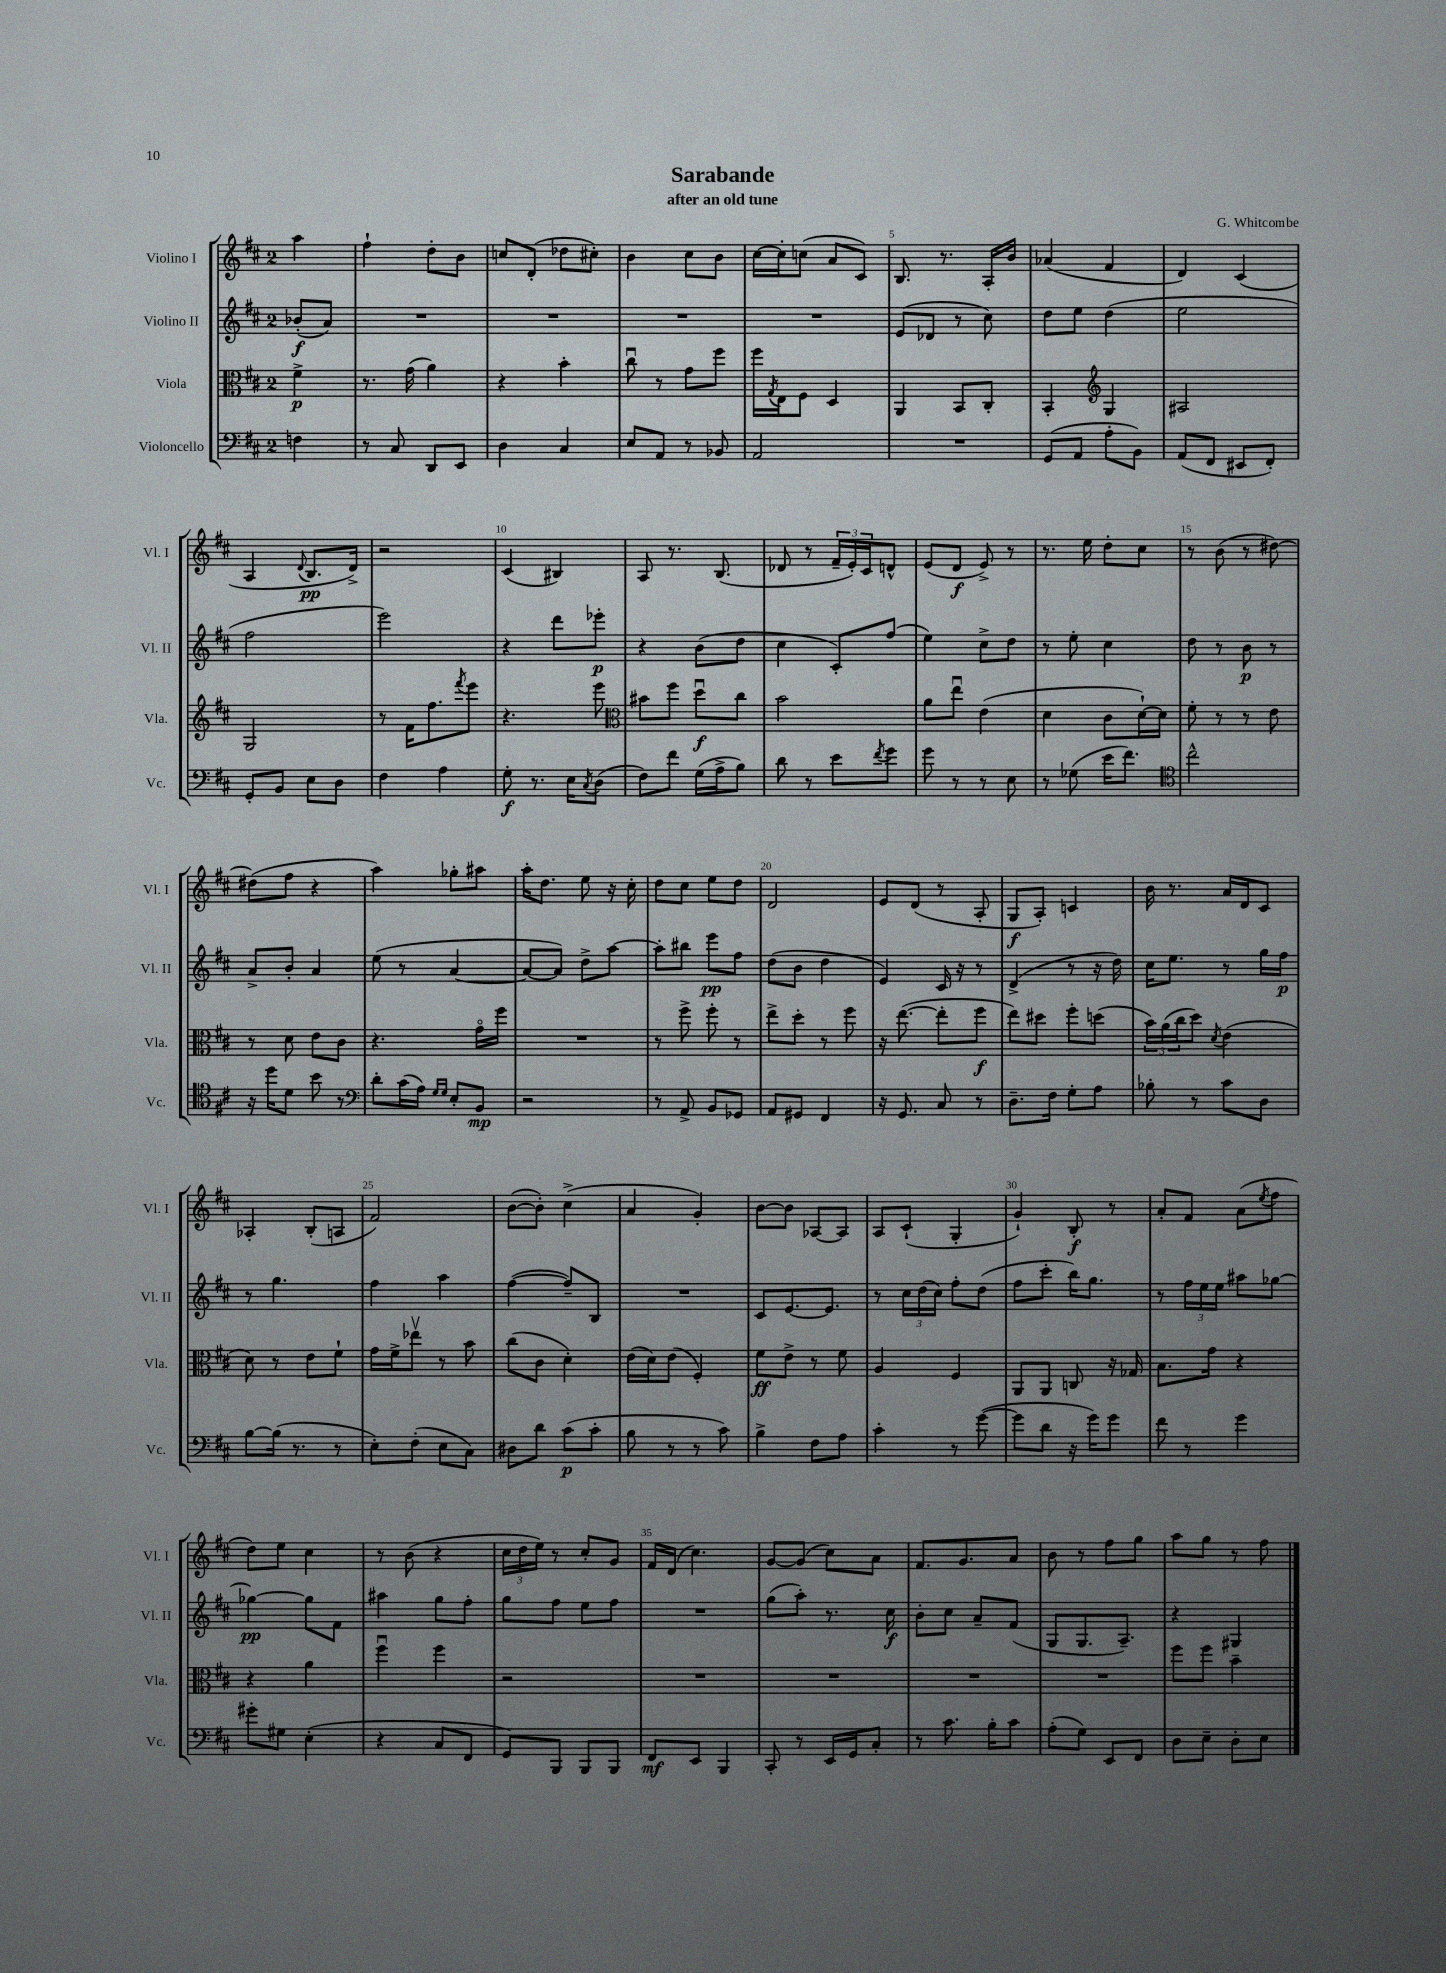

**kern	**dynam	**kern	**dynam	**kern	**dynam	**kern	**dynam
*part4	*part4	*part3	*part3	*part2	*part2	*part1	*part1
*staff4	*staff4	*staff3	*staff3	*staff2	*staff2	*staff1	*staff1
*I"Violoncello	*	*I"Viola	*	*I"Violino II	*	*I"Violino I	*
*I'Vc.	*	*I'Vla.	*	*I'Vl. II	*	*I'Vl. I	*
*clefF4	*	*clefC3	*	*clefG2	*	*clefG2	*
*k[f#c#]	*	*k[f#c#]	*	*k[f#c#]	*	*k[f#c#]	*
*M2/4	*	*M2/4	*	*M2/4	*	*M2/4	*
=	=	=	=	=	=	=	=
4Fn\	.	4f#^\	p	(8b-X'/L	f	4aa\	.
.	.	.	.	8a/J)	.	.	.
=1	=1	=1	=1	=1	=1	=1	=1
8r	.	8.r	.	2r	.	4ff#`\	.
8C#/	.	.	.	.	.	.	.
.	.	(16g\	.	.	.	.	.
8DD/L	.	4a\)	.	.	.	8dd'\L	.
8EE/J	.	.	.	.	.	8b\J	.
=2	=2	=2	=2	=2	=2	=2	=2
4D\	.	4r	.	2r	.	8ccn/L	.
.	.	.	.	.	.	(8d'/J	.
4C#/	.	4b'\	.	.	.	8dd-X\L	.
.	.	.	.	.	.	8cc#X'\J)	.
=3	=3	=3	=3	=3	=3	=3	=3
8E/L	.	8cc#u\	.	2r	.	4b\	.
8AA/J	.	8r	.	.	.	.	.
8r	.	8g\L	.	.	.	8cc#\L	.
8BB-X/	.	8ff#\J	.	.	.	8b\J	.
=4	=4	=4	=4	=4	=4	=4	=4
2AA/	.	16ff#\LL	.	2r	.	[16cc#\LL	.
.	.	8qG/	.	.	.	.	.
.	.	16E\J	.	.	.	16cc#'\J]	.
.	.	8F#\J	.	.	.	(8ccn\J	.
.	.	4D/	.	.	.	8a/L	.
.	.	.	.	.	.	8c#/J)	.
=5	=5	=5	=5	=5	=5	=5	=5
2r	.	4AA/	.	(8e/L	.	8.B/	.
.	.	.	.	8d-X/J	.	.	.
.	.	.	.	.	.	8.r	.
.	.	8BB/L	.	8r	.	.	.
.	.	8C#'/J	.	8cc#\)	.	16A'/LL	.
.	.	.	.	.	.	16b/JJ	.
=6	=6	=6	=6	=6	=6	=6	=6
(8GG/L	.	4BB'/	.	8dd\L	.	(4a-X/	.
8AA/J	.	.	.	8ee\J	.	.	.
*	*	*clefG2	*	*	*	*	*
8A'\L	.	4G/	.	(4dd\	.	4f#/	.
8BB\J)	.	.	.	.	.	.	.
=7	=7	=7	=7	=7	=7	=7	=7
(8AA/L	.	2A#X/	.	2ee\	.	4d/)	.
8FF#/J	.	.	.	.	.	.	.
8EE#X/L	.	.	.	.	.	(4c#/	.
8FF#'/J)	.	.	.	.	.	.	.
!!LO:LB:g=z
=8	=8	=8	=8	=8	=8	=8	=8
8GG'/L	.	2G/	.	2ff#\	.	4A/	.
8BB/J	.	.	.	.	.	.	.
.	.	.	.	.	.	8qqd/	.
8E\L	.	.	.	.	.	8.B/L	pp
8D\J	.	.	.	.	.	.	.
.	.	.	.	.	.	16d^/Jk)	.
=9	=9	=9	=9	=9	=9	=9	=9
4F#\	.	8r	.	2eee\)	.	2r	.
.	.	16f#\KL	.	.	.	.	.
.	.	8.ff#\	.	.	.	.	.
4A\	.	.	.	.	.	.	.
.	.	8qfff#/	.	.	.	.	.
.	.	8eee\J	.	.	.	.	.
=10	=10	=10	=10	=10	=10	=10	=10
8G'\	f	4.r	.	4r	.	(4c#/	.
8.r	.	.	.	.	.	.	.
.	.	.	.	8ddd\L	.	4B#X/)	.
16E\KL	.	.	.	.	.	.	.
8qC#/	.	.	.	.	.	.	.
(8D\J	.	8eee\	.	8eee-X'\J	p	.	.
=11	=11	=11	=11	=11	=11	=11	=11
*	*	*clefC3	*	*	*	*	*
8F#\L)	.	8b#X\L	.	4r	.	8A/	.
8f#\J	.	8ff#\J	.	.	.	8.r	.
(16G\LL	.	8ddu\L	f	(8b\L	.	.	.
16A^\J	.	.	.	.	.	(8.B/	.
8B\J)	.	8cc#\J	.	8dd\J	.	.	.
=12	=12	=12	=12	=12	=12	=12	=12
8d\	.	2b\	.	4cc#\	.	8d-X/	.
8r	.	.	.	.	.	8r	.
8e\L	.	.	.	8c#'/L)	.	24f#~/LL	.
.	.	.	.	.	.	24e'/)	.
.	.	.	.	.	.	24c#/J	.
8qf#/	.	.	.	.	.	.	.
8g\J	.	.	.	(8ff#/J	.	8dn^^/J	.
=13	=13	=13	=13	=13	=13	=13	=13
8g\	.	8a\L	.	4ee\)	.	(8e/L	.
8r	.	8eeu\J	.	.	.	8d/J	f
8r	.	(4e\	.	8cc#^\L	.	8e^/)	.
8E\	.	.	.	8dd\J	.	8r	.
=14	=14	=14	=14	=14	=14	=14	=14
8r	.	4d\	.	8r	.	8.r	.
(8G-X\	.	.	.	8ee'\	.	.	.
.	.	.	.	.	.	16ee\	.
16e\KL	.	8c#\L	.	4cc#\	.	8dd'\L	.
8.f#\J)	.	.	.	.	.	.	.
.	.	[16d`\L)	.	.	.	8cc#\J	.
.	.	16d\JJ]	.	.	.	.	.
=15	=15	=15	=15	=15	=15	=15	=15
*clefC4	*	*	*	*	*	*	*
2cc#^^\	.	8f#'\	.	8dd\	.	8r	.
.	.	8r	.	8r	.	(8b\	.
.	.	8r	.	8b\	p	8r	.
.	.	8e\	.	8r	.	[8dd#X\)	.
!!LO:LB:g=z
=16	=16	=16	=16	=16	=16	=16	=16
16r	.	8r	.	8a^/L	.	(8dd#X\L]	.
16dd\KL	.	.	.	.	.	.	.
8d\J	.	8d\	.	8b'/J	.	8ff#\J	.
8b\	.	8e\L	.	4a/	.	4r	.
8r	.	8c#\J	.	.	.	.	.
=17	=17	=17	=17	=17	=17	=17	=17
*clefF4	*	*	*	*	*	*	*
8d'\L	.	4.r	.	(8ee\	.	4aa\)	.
(16c#\L	.	.	.	8r	.	.	.
16A\JJ)	.	.	.	.	.	.	.
16qqG/LL	.	.	.	.	.	.	.
16qqG/JJ	.	.	.	.	.	.	.
8E'/L	.	.	.	[4a/	.	8gg-X'\L	.
8BB/J	mp	16g\LL	.	.	.	8aa#X\J	.
.	.	16ff#\JJ	.	.	.	.	.
=18	=18	=18	=18	=18	=18	=18	=18
2r	.	2r	.	8a/L_	.	16aa'\KL	.
.	.	.	.	.	.	8.dd\J	.
.	.	.	.	8a/J])	.	.	.
.	.	.	.	8dd^\L	.	8ee\	.
.	.	.	.	[8aa\J	.	16r	.
.	.	.	.	.	.	16cc#'\	.
=19	=19	=19	=19	=19	=19	=19	=19
8r	.	8r	.	8aa'\L]	.	8dd\L	.
8AA^/	.	8ff#^\	.	8bb#X\J	.	8cc#\J	.
8BB/L	.	8ff#'\	.	8eee\L	pp	8ee\L	.
8GG-X/J	.	8r	.	8ff#\J	.	8dd\J	.
=20	=20	=20	=20	=20	=20	=20	=20
8AA/L	.	8ee^\L	.	(8dd\L	.	2d/	.
8GG#X/J	.	8dd'\J	.	8b\J	.	.	.
4FF#/	.	8r	.	4dd\	.	.	.
.	.	8ff#\	.	.	.	.	.
=21	=21	=21	=21	=21	=21	=21	=21
16r	.	16r	.	4e/)	.	8e/L	.
8.GG/	.	([8.ee\	.	.	.	.	.
.	.	.	.	.	.	(8d/J	.
8C#/	.	8ee'\L]	.	16c#/	.	8r	.
.	.	.	.	16r	.	.	.
8r	.	8ff#\J	f	8r	.	8A'/	.
=22	=22	=22	=22	=22	=22	=22	=22
8.D~\L	.	8ee\L)	.	(4d^/	.	8G/L	f
.	.	8dd#X\J	.	.	.	8A'/J)	.
16F#\Jk	.	.	.	.	.	.	.
8G'\L	.	8ff#'\L	.	8r	.	4cn/	.
8A\J	.	(8ddn\J	.	16r	.	.	.
.	.	.	.	16dd\)	.	.	.
=23	=23	=23	=23	=23	=23	=23	=23
8B-X'\	.	24b\LL)	.	16cc#\KL	.	16b\	.
.	.	(24a\	.	.	.	.	.
.	.	.	.	8.ee\J	.	8.r	.
.	.	24cc#\J	.	.	.	.	.
8r	.	8dd\J)	.	.	.	.	.
.	.	8qd/	.	.	.	.	.
8c#\L	.	(4e\	.	8r	.	16a/LL	.
.	.	.	.	.	.	16d/J	.
8D\J	.	.	.	16gg\LL	.	8c#/J	.
.	.	.	.	16ff#\JJ	p	.	.
!!LO:LB:g=z
=24	=24	=24	=24	=24	=24	=24	=24
[8B\L	.	8d\)	.	8r	.	4A-X'/	.
(16B\Jk]	.	8r	.	4.gg\	.	.	.
8.r	.	.	.	.	.	.	.
.	.	8e\L	.	.	.	(8B'/L	.
8r	.	8f#`\J	.	.	.	8An/J	.
=25	=25	=25	=25	=25	=25	=25	=25
8E'\L)	.	16g\LL	.	4ff#\	.	2f#/)	.
.	.	16f#^\J	.	.	.	.	.
(8F#'\J	.	8ee-Xv\J	.	.	.	.	.
8E\L	.	8r	.	4aa\	.	.	.
8C#\J)	.	8b\	.	.	.	.	.
=26	=26	=26	=26	=26	=26	=26	=26
8D#X\L	.	(8cc#\L	.	([4ff#\	.	([8b\L	.
8d\J	.	8c#\J	.	.	.	8b'\J])	.
(8c#\L	p	4d'\)	.	8ff#~/L])	.	(4cc#^\	.
8c#'\J	.	.	.	8B/J	.	.	.
=27	=27	=27	=27	=27	=27	=27	=27
8B\	.	(16e\LL	.	2r	.	4a/	.
.	.	16d\J)	.	.	.	.	.
8r	.	(8e\J	.	.	.	.	.
8r	.	4F#'/)	.	.	.	4g'/)	.
8c#\)	.	.	.	.	.	.	.
=28	=28	=28	=28	=28	=28	=28	=28
4B^\	.	8f#\L	ff	8c#/L	.	[8b\L	.
.	.	8e^\J	.	[8.e/	.	8b\J]	.
8F#\L	.	8r	.	.	.	[8A-X/L	.
.	.	.	.	8.e/J]	.	.	.
8A\J	.	8f#\	.	.	.	8A-/J]	.
=29	=29	=29	=29	=29	=29	=29	=29
4c#'\	.	4A/	.	8r	.	8A/L	.
.	.	.	.	24cc#\LL	.	(8c#`/J	.
.	.	.	.	(24dd\	.	.	.
.	.	.	.	24cc#\JJ)	.	.	.
8r	.	4F#/	.	8ff#'\L	.	4G'/	.
([8g\	.	.	.	(8dd\J	.	.	.
=30	=30	=30	=30	=30	=30	=30	=30
8g\L]	.	8AA/L	.	8ff#\L	.	4g`/)	.
8d\J	.	8AA/J	.	8ccc#'\J	.	.	.
16r	.	8Cn/	.	16bb\KL)	.	8B'/	f
16g\KL)	.	.	.	8.gg\J	.	.	.
8g\J	.	16r	.	.	.	8r	.
.	.	16G-X/	.	.	.	.	.
=31	=31	=31	=31	=31	=31	=31	=31
8f#\	.	8.B\L	.	8r	.	8a'/L	.
8r	.	.	.	24ff#\LL	.	8f#/J	.
.	.	.	.	24ee\	.	.	.
.	.	16g\Jk	.	.	.	.	.
.	.	.	.	24ee\JJ	.	.	.
4g\	.	4r	.	8aa#X\L	.	(8a\L	.
.	.	.	.	.	.	8qee/	.
.	.	.	.	[8gg-X\J	.	8ff#\J	.
!!LO:LB:g=z
=32	=32	=32	=32	=32	=32	=32	=32
8g#X'\L	.	4r	.	4gg-X\_	pp	8dd\L)	.
8G#X\J	.	.	.	.	.	8ee\J	.
(4E'\	.	4a\	.	8gg-\L]	.	4cc#\	.
.	.	.	.	8f#\J	.	.	.
=33	=33	=33	=33	=33	=33	=33	=33
4r	.	4ff#u\	.	4aa#X\	.	8r	.
.	.	.	.	.	.	(8b\	.
8C#/L	.	4ff#\	.	8gg\L	.	4r	.
8FF#/J	.	.	.	8ff#'\J	.	.	.
=34	=34	=34	=34	=34	=34	=34	=34
8GG/L)	.	2r	.	8gg\L	.	24cc#\LL	.
.	.	.	.	.	.	24dd\	.
.	.	.	.	.	.	24ee\JJ)	.
8BBB/J	.	.	.	8ff#\J	.	8r	.
8BBB/L	.	.	.	8ee\L	.	8cc#'/L	.
8BBB/J	.	.	.	8ff#\J	.	8g/J	.
=35	=35	=35	=35	=35	=35	=35	=35
8FF#/L	mf	2r	.	2r	.	16f#/LL	.
.	.	.	.	.	.	(16d/JJ	.
8EE/J	.	.	.	.	.	4.cc#\)	.
4BBB/	.	.	.	.	.	.	.
=36	=36	=36	=36	=36	=36	=36	=36
8CC#'/	.	2r	.	(8gg\L	.	[8g/L	.
8r	.	.	.	8aa'\J)	.	(8g/J]	.
16EE/LL	.	.	.	8.r	.	8cc#\L)	.
16GG/J	.	.	.	.	.	.	.
8C#'/J	.	.	.	.	.	8a\J	.
.	.	.	.	16cc#\	f	.	.
=37	=37	=37	=37	=37	=37	=37	=37
8r	.	2r	.	8b'\L	.	8.f#/L	.
8.c#\	.	.	.	8cc#\J	.	.	.
.	.	.	.	.	.	8.g/	.
.	.	.	.	8a~/L	.	.	.
16B'\KL	.	.	.	.	.	.	.
8c#\J	.	.	.	(8f#/J	.	8a/J	.
=38	=38	=38	=38	=38	=38	=38	=38
(8A'\L	.	2r	.	8G/L	.	8b\	.
8G\J)	.	.	.	8.G/	.	8r	.
8EE/L	.	.	.	.	.	8ff#\L	.
.	.	.	.	8.A~/J)	.	.	.
8FF#/J	.	.	.	.	.	8gg\J	.
=39	=39	=39	=39	=39	=39	=39	=39
8D\L	.	8ff#\L	.	4r	.	8aa\L	.
8E~\J	.	8ff#\J	.	.	.	8gg\J	.
8D'\L	.	4b~\	.	4G#X/	.	8r	.
8E\J	.	.	.	.	.	8ff#\	.
==	==	==	==	==	==	==	==
*-	*-	*-	*-	*-	*-	*-	*-
